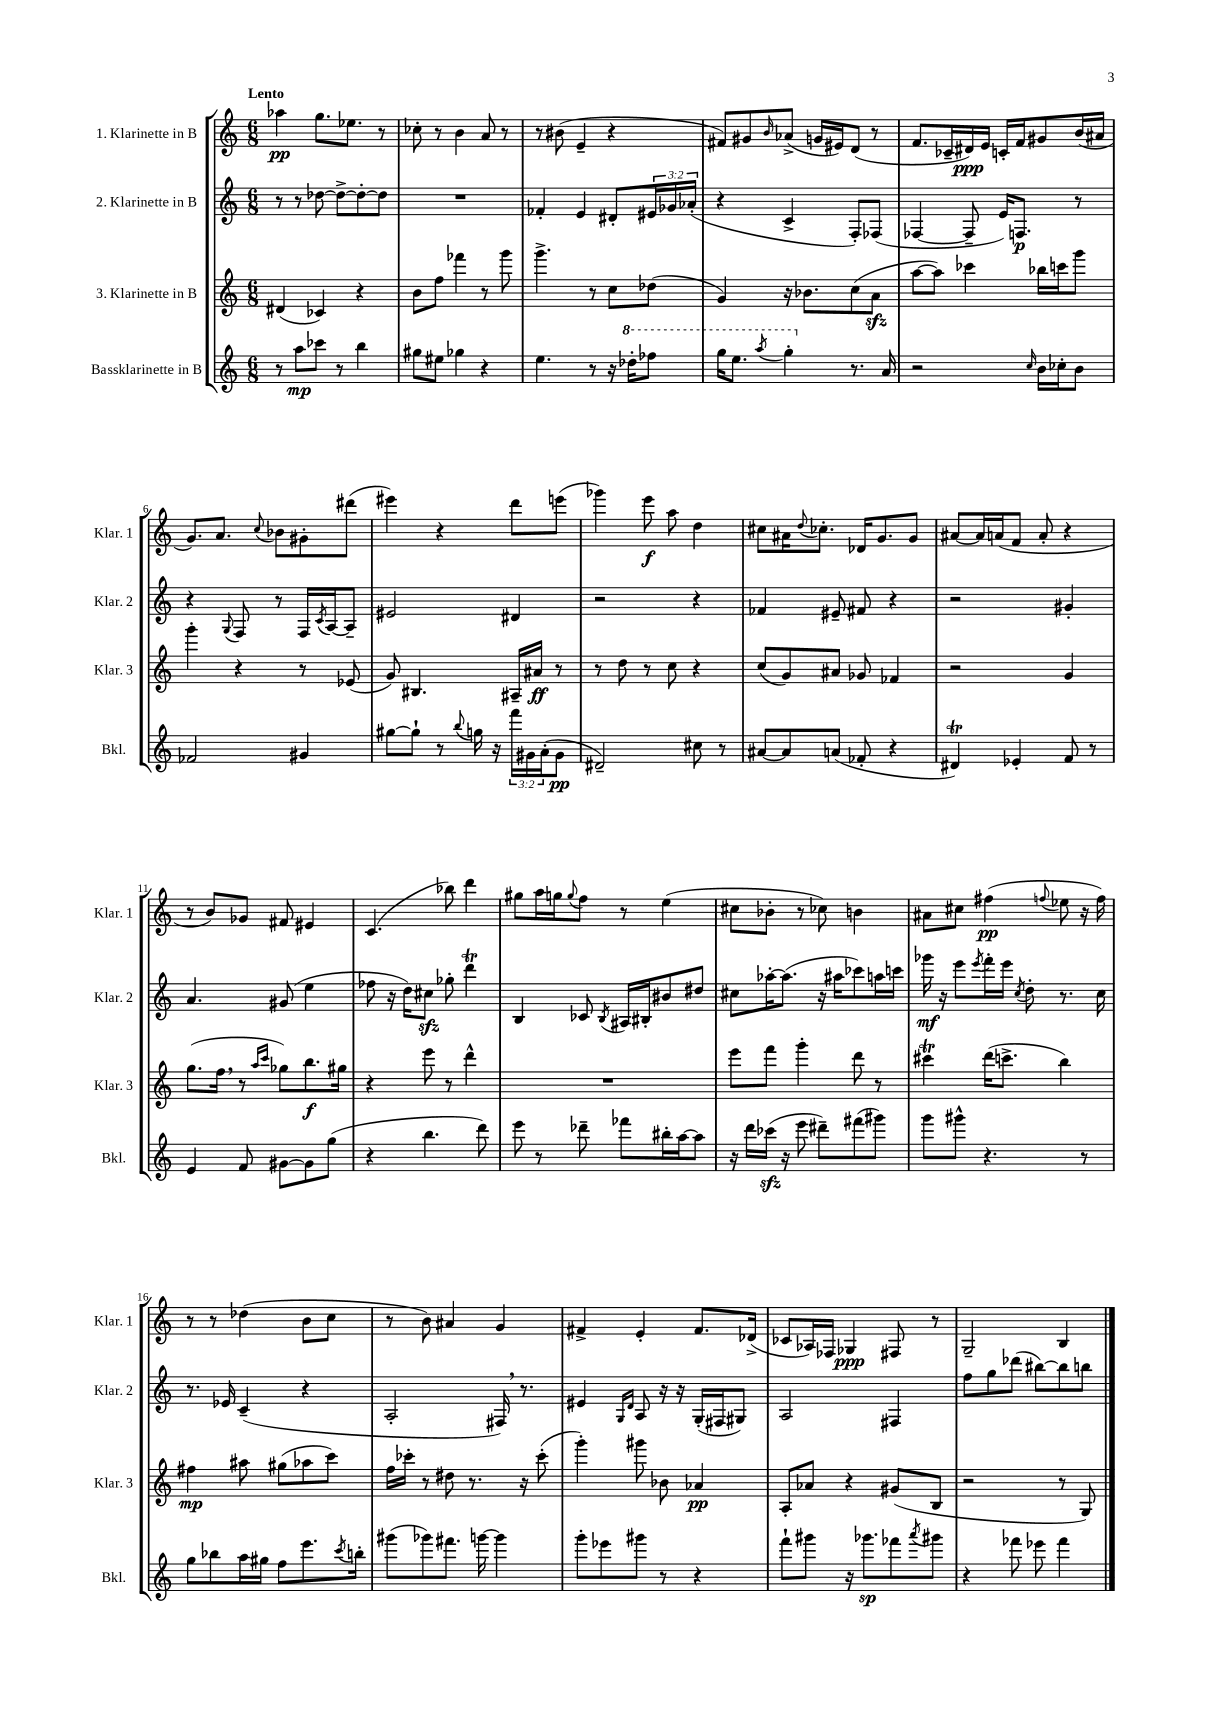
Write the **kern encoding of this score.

**kern	**kern	**kern	**kern
*staff4	*staff3	*staff2	*staff1
*clefG2	*clefG2	*clefG2	*clefG2
*k[]	*k[]	*k[]	*k[]
*M6/8	*M6/8	*M6/8	*M6/8
8r	(4d#/	8r	4aa-\
8aa\L	.	8r	.
8ccc-\J	4c-/)	[8dd-\	8.gg\L
8r	.	8dd-^\_L	.
.	.	.	8.ee-\J
4bb\	4r	8dd-'\_	.
.	.	8dd-\]J	8r
=	=	=	=
8gg#\L	8b\L	2.r	8cc-'\
8ee#\J	8ff\J	.	8r
4gg-\	4fff-\	.	4b\
4r	8r	.	8a/
.	8ggg\	.	8r
=	=	=	=
4.ee\	4.ggg^\	4f-'/	8r
.	.	.	(8b#\
.	.	4e/	4e~/
8r	8r	.	.
16r	8cc\L	8d#'/L	4r
16ddd-'\LK	.	.	.
8fff-\J	(8dd-\J	24e#/L	.
.	.	24g-/	.
.	.	(24a-'/JJ	.
=	=	=	=
16ggg\LK	4g/)	4r	8f#/L)
8.eee\J	.	.	.
.	.	.	8g#/
8qaaa/	.	.	16qqb/
4ggg'\	16r	4c^/	(8a-^/J
.	8.b-\L	.	.
.	.	.	16g/LL
.	.	.	16e#/J)
8.r	(8cc\	8F'/L)	(8d/J
.	8a\J	(8F-/J	8r
16a/	.	.	.
=	=	=	=
2r	[8aa\L	[4F-/	8.f/L
.	8aa\]J)	.	.
.	.	.	16c-~/L
.	4ccc-\	8F-~/]	16d#/)
.	.	.	16e/JJ
.	.	16e/LK)	16c'/LL
.	.	8.F/J	16f/J
16qqcc/	.	.	.
16b\LL	16bb-\LL	.	8g#/
16cc-'\J	16ccc\J	.	.
8b\J	8ggg\J	8r	(16b/L
.	.	.	16a#/JJ
=	=	=	=
2f-/	4ggg'\	4r	8.g/L)
.	.	.	8.a/J
.	.	8qqG/	.
.	4r	8F/	.
.	.	.	8qqcc/
.	.	8r	8b-\L
4g#/	8r	16F/LL	8g#'\
.	.	8qc/	.
.	.	[16A/J	.
.	(8e-/	8A~/]J	(8ddd#\J
=	=	=	=
[8gg#\L	8g/)	2e#/	4eee#\)
8gg#`\]J	4.B#/	.	.
8r	.	.	4r
8qqbb/	.	.	.
16gg\	.	.	.
16r	.	.	.
24fff\LL	16A#~/LL	4d#/	8ddd\L
24g#\	.	.	.
.	16a#/JJ	.	.
(24a'\J	.	.	.
8g#\J	8r	.	(8eee\J
=	=	=	=
2d#~/)	8r	2r	4ggg-\)
.	8dd\	.	.
.	8r	.	8eee\
.	8cc\	.	8aa\
8cc#\	4r	4r	4dd\
8r	.	.	.
=	=	=	=
[8a#/L	(8cc/L	4f-/	8cc#\L
8a#/]	8g/)	.	16a#\K
.	.	.	8qqdd/
.	.	.	8.cc-'\J
(8a/J	8a#/J	8e#~/	.
8f-'/	8g-/	8f#/	16d-/LK
.	.	.	8.g/
4r	4f-/	4r	.
.	.	.	8g/J
=	=	=	=
4d#/)	2r	2r	[8a#/L
.	.	.	16a#/]L
.	.	.	(16a/J
4e-'/	.	.	8f/J
.	.	.	8a'/
8f/	4g/	4g#'/	4r
8r	.	.	.
=	=	=	=
4e/	(8.gg\L	4.a/	8r
.	.	.	8b/L)
.	16ff\Jk	.	.
8f/	8r	.	8g-/J
.	16qqaa/LL	.	.
.	16qqccc/JJ	.	.
[8g#\L	8gg-\L)	(8g#/	8f#/
8g#\]	8.bb\	4ee\	4e#/
(8gg\J	.	.	.
.	16gg#\Jk	.	.
=	=	=	=
4r	4r	8ff-\	(4.c/
.	.	16r	.
.	.	16dd\LK)	.
4.bb\	8eee\	8cc#\J	.
.	8r	8gg-'\	8bb-\)
.	4ddd^^\	4ddd\	4ddd\
8ddd\)	.	.	.
=	=	=	=
8eee\	2.r	4B/	8gg#\L
8r	.	.	16aa\L
.	.	.	16gg\J
.	.	.	8qqgg/
8ddd-~\	.	8c-/	8ff\J
.	.	8qB/	.
8fff-\L	.	16A#/LL	8r
.	.	16B#'/J	.
16bb#'\L	.	8b#/	(4ee\
[16aa\J	.	.	.
8aa\]J	.	8dd#/J	.
=	=	=	=
16r	8eee\L	8cc#\L	8cc#\L
16ddd\LL	.	.	.
(16ccc-\JJ	8fff\J	[16aa-'\K	8b-'\J
16r	.	(8.aa-\]J	.
8eee\	4ggg'\	.	8r
8ddd#~\L)	.	16r	8cc-\)
.	.	16aa#\LK	.
(8fff#\	8ddd\	8ccc-\)	4b\
8ggg#\J)	8r	16aa\L	.
.	.	16ccc\JJ	.
=	=	=	=
8ggg\L	4ccc#\	16ggg-\	8a#\L
.	.	16r	.
8ggg#^^\J	.	8eee\L	8cc#\J
.	.	8qeee/	.
4.r	(16ddd\LK	16fff'\L	(4ff#\
.	8.ccc^\J	16eee\JJ	.
.	.	8qcc/	.
.	.	8dd'\	.
.	.	.	8qqff/
.	4bb\)	8.r	8ee-\
8r	.	.	16r
.	.	16cc\	16ff\)
=	=	=	=
8gg\L	4ff#\	8.r	8r
8bb-\	.	.	8r
.	.	16e-/	.
16aa\L	8aa#\	(4c~/	(4dd-\
16gg#\JJ	.	.	.
8ff\L	(8gg#\L	.	.
8.eee\	8aa-\	4r	8b\L
.	8ccc\J)	.	8cc\J
8qccc/	.	.	.
16bb'\Jk	.	.	.
=	=	=	=
(8ggg#\L	16ff\LL	2A'/	8r
.	16ccc-'\JJ	.	.
8ggg-\)	8r	.	8b\)
8.fff#\J	8dd#\	.	4a#/
.	8.r	.	.
[16ggg\	.	.	.
4ggg\]	.	16F#/)	4g/
.	16r	8.r	.
.	(8ccc-'\	.	.
=	=	=	=
8ggg'\L	4ggg'\)	4e#/	4f#^/
8eee-\	.	.	.
.	.	16qqG/LL	.
.	.	16qqd/JJ	.
8ggg#\J	8ggg#\	8A/	4e'/
8r	8b-\	16r	.
.	.	16r	.
4r	4a-/	(16G'/LL	8.f#/L
.	.	16F#/J	.
.	.	8G#/J)	.
.	.	.	(16d-^/Jk
=	=	=	=
8fff`\L	8A'/L	2A/	8c-/L
8ggg#\J	8a-/J	.	16A-/L)
.	.	.	16F-/JJ
16r	4r	.	4G-/
8.ggg-\L	.	.	.
8fff-\	(8g#/L	4F#/	8F#/
8qaaa/	.	.	.
8ggg#\J	8B/J	.	8r
=	=	=	=
4r	2r	8ff\L	2G~/
.	.	8gg\	.
8fff-\	.	(8ddd-\J	.
8eee-\	.	[8bb#\L)	.
4fff-\	8r	8bb#\]	4B/
.	8G/)	8bb\J	.
==	==	==	==
*-	*-	*-	*-
